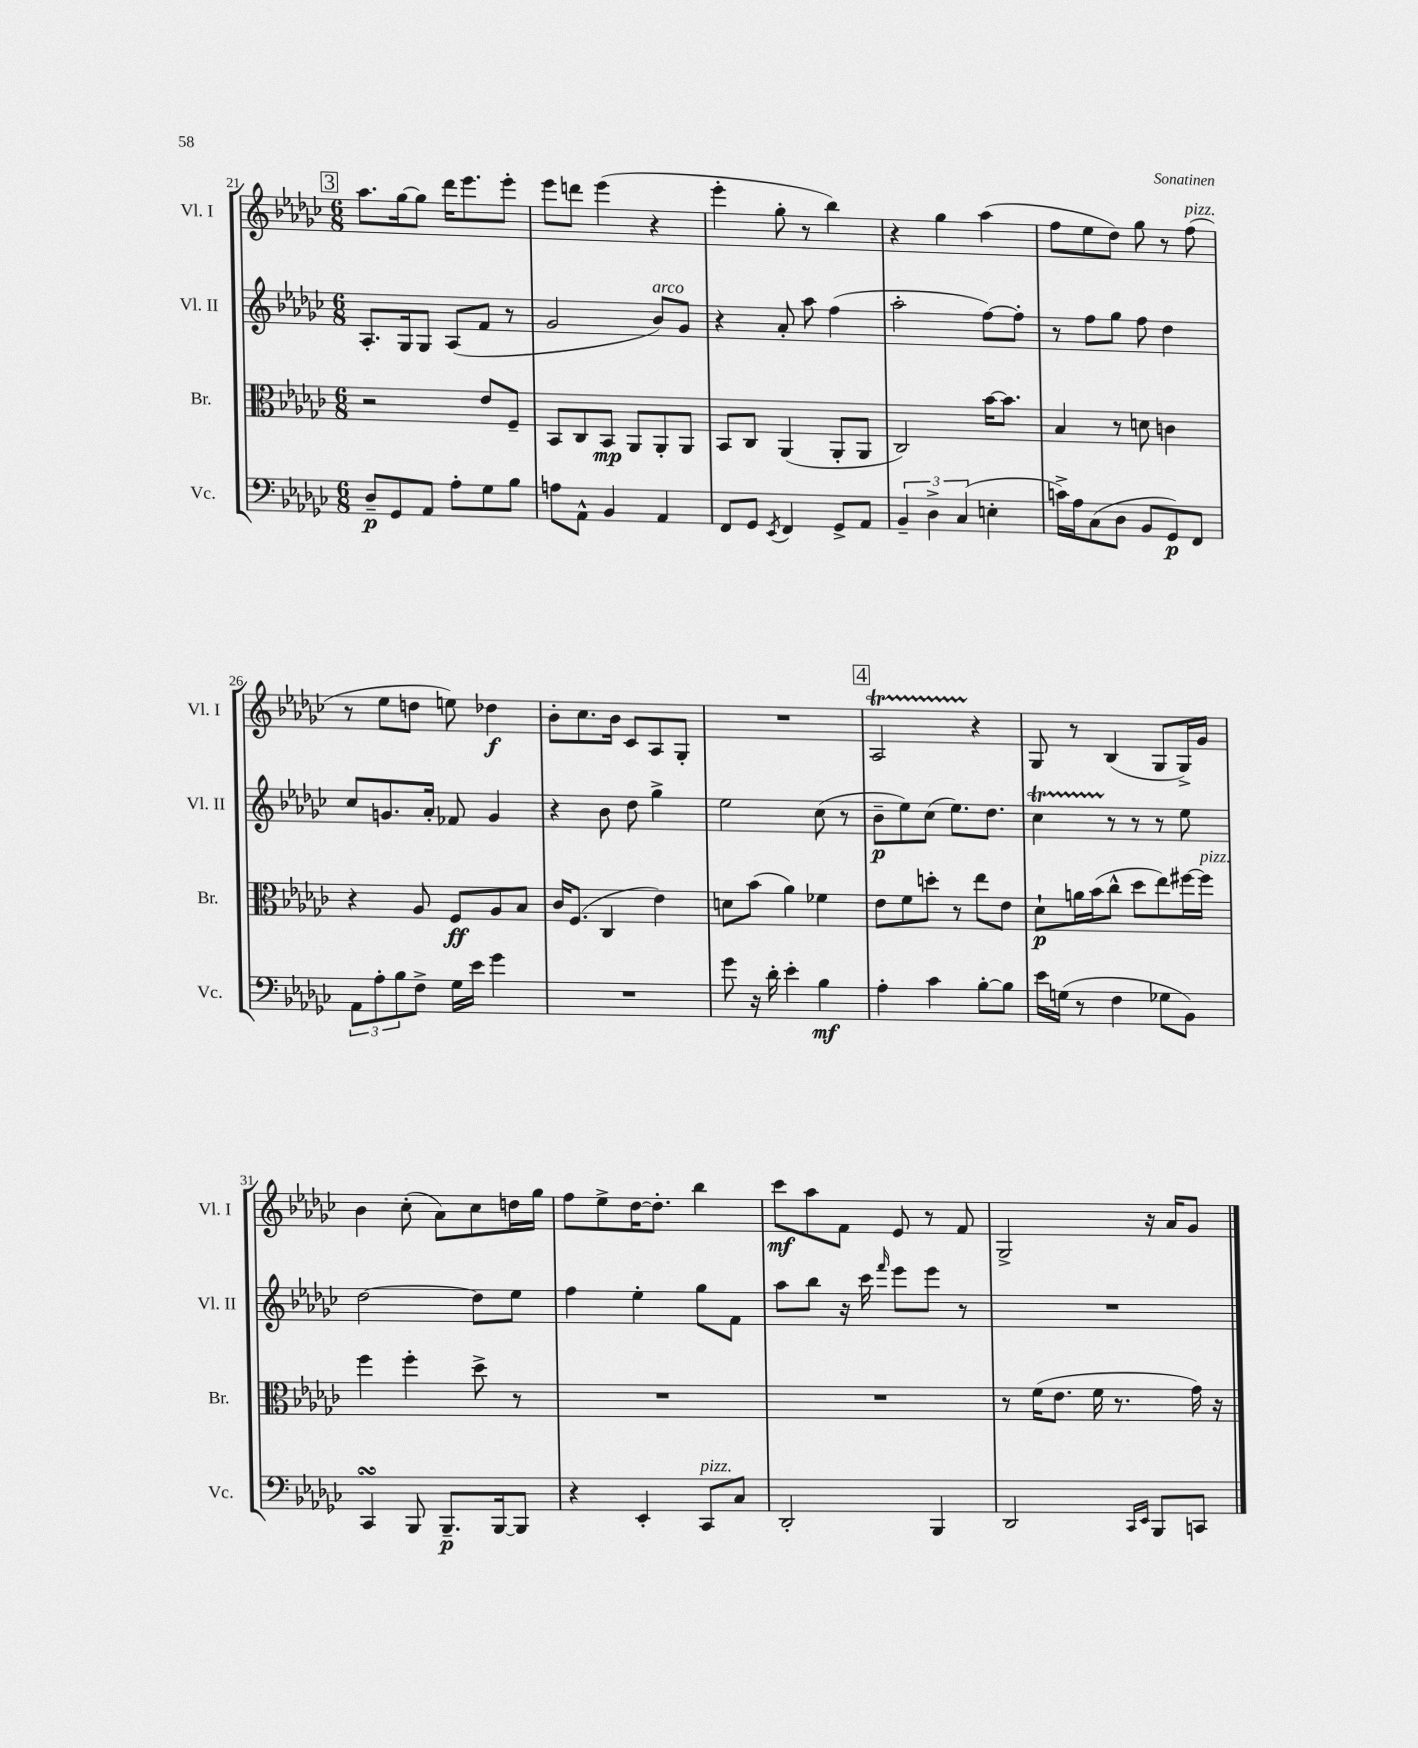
<<
\new StaffGroup <<
\new Staff = "s0" \with { instrumentName = "Vl. I" shortInstrumentName = "Vl. I" } {
    \clef treble \key ges \major \numericTimeSignature \time 6/8
    \mark \markup { \box "3" } aes''8. ges''16~ ges''8 des'''16 ees'''8. ees'''8-. |
    ees'''8 d'''8 ees'''4( r4 |
    ees'''4-. ges''8-. r8 bes''4) |
    r4 ges''4 aes''4( |
    f''8 ees''8 des''8) ges''8 r8 f''8^\markup { \italic "pizz." }( |
    r8 ees''8 d''8 e''8) des''4\f |
    bes'8-. ces''8. bes'16 ces'8 aes8 ges8-. |
    R2. |
    \mark \markup { \box "4" } aes2\startTrillSpan r4\stopTrillSpan |
    ges8 r8 bes4( ges8 ges16->) ges'16 |
    bes'4 ces''8-.( aes'8) ces''8 d''16 ges''16 |
    f''8 ees''8-> des''16~ des''8.-. bes''4 |
    ces'''8\mf aes''8 f'8 ees'8 r8 f'8 |
    ges2-> r16 aes'16 ges'8 \bar "|." |
}
\new Staff = "s1" \with { instrumentName = "Vl. II" shortInstrumentName = "Vl. II" } {
    \clef treble \key ges \major \numericTimeSignature \time 6/8
    \mark \markup { \box "3" } aes8.-. ges16 ges8 aes8( f'8 r8 |
    ges'2 bes'8^\markup { \italic "arco" }) ges'8 |
    r4 aes'8-. aes''8 f''4( |
    aes''2-. f''8~) f''8-. |
    r8 f''8 ges''8 f''8 des''4 |
    ces''8 g'8. aes'16-. fes'8 g'4 |
    r4 bes'8 des''8 ges''4-> |
    ees''2 ces''8( r8 |
    \mark \markup { \box "4" } bes'8--\p ees''8) ces''8( ees''8.) des''8. |
    ces''4\startTrillSpan r8\stopTrillSpan r8 r8 ees''8 |
    des''2~ des''8 ees''8 |
    f''4 ees''4-. ges''8 f'8 |
    aes''8 bes''8 r16 ces'''16 \grace { f'''16 } ees'''8 ees'''8 r8 |
    R2. \bar "|." |
}
\new Staff = "s2" \with { instrumentName = "Br." shortInstrumentName = "Br." } {
    \clef alto \key ges \major \numericTimeSignature \time 6/8
    \mark \markup { \box "3" } r2 ees'8 f8-- |
    bes,8 ces8 bes,8\mp aes,8 aes,8-. aes,8 |
    bes,8 ces8 aes,4( aes,8-. aes,8 |
    ces2) bes'16~ bes'8. |
    bes4 r8 d'8 c'4 |
    r4 aes8 f8\ff aes8 bes8 |
    ces'16 f8.( ces4 ees'4) |
    d'8 bes'8( aes'4) fes'4 |
    \mark \markup { \box "4" } ees'8 f'8 d''8-. r8 ees''8 ees'8 |
    des'8-!\p a'16 bes'16( ces''8-^ des''8 ees''8) fis''16~ fis''16^\markup { \italic "pizz." } |
    f''4 f''4-. des''8-> r8 |
    R2. |
    R2. |
    r8 f'16( ees'8. f'16 r8. ges'16) r16 \bar "|." |
}
\new Staff = "s3" \with { instrumentName = "Vc." shortInstrumentName = "Vc." } {
    \clef bass \key ges \major \numericTimeSignature \time 6/8
    \mark \markup { \box "3" } des8--\p ges,8 aes,8 aes8-. ges8 bes8 |
    a8 aes,8-^ bes,4 aes,4 |
    f,8 ges,8 \acciaccatura { ees,8 } f,4 ges,8-> aes,8 |
    \tuplet 3/2 { bes,4-- des4-> ces4( } e4-. |
    c'16->) aes16 ces8( des8 bes,8 ges,8\p) f,8 |
    \tuplet 3/2 { aes,8 aes8-. bes8 } f8-> ges16 ees'16 ges'4 |
    R2. |
    ges'8 r16 des'16-. ees'4-. bes4\mf |
    \mark \markup { \box "4" } aes4-. ces'4 bes8~-. bes8 |
    ees'16 g16( r8 f4 ges8 bes,8) |
    ces,4\turn bes,,8 bes,,8.--\p bes,,16~ bes,,8 |
    r4 ees,4-. ces,8^\markup { \italic "pizz." } ces8 |
    des,2-. bes,,4 |
    des,2 \grace { ces,16 ees,16 } bes,,8 c,8 \bar "|." |
}
>>
>>
\layout { \context { \Score currentBarNumber = #21 } }
